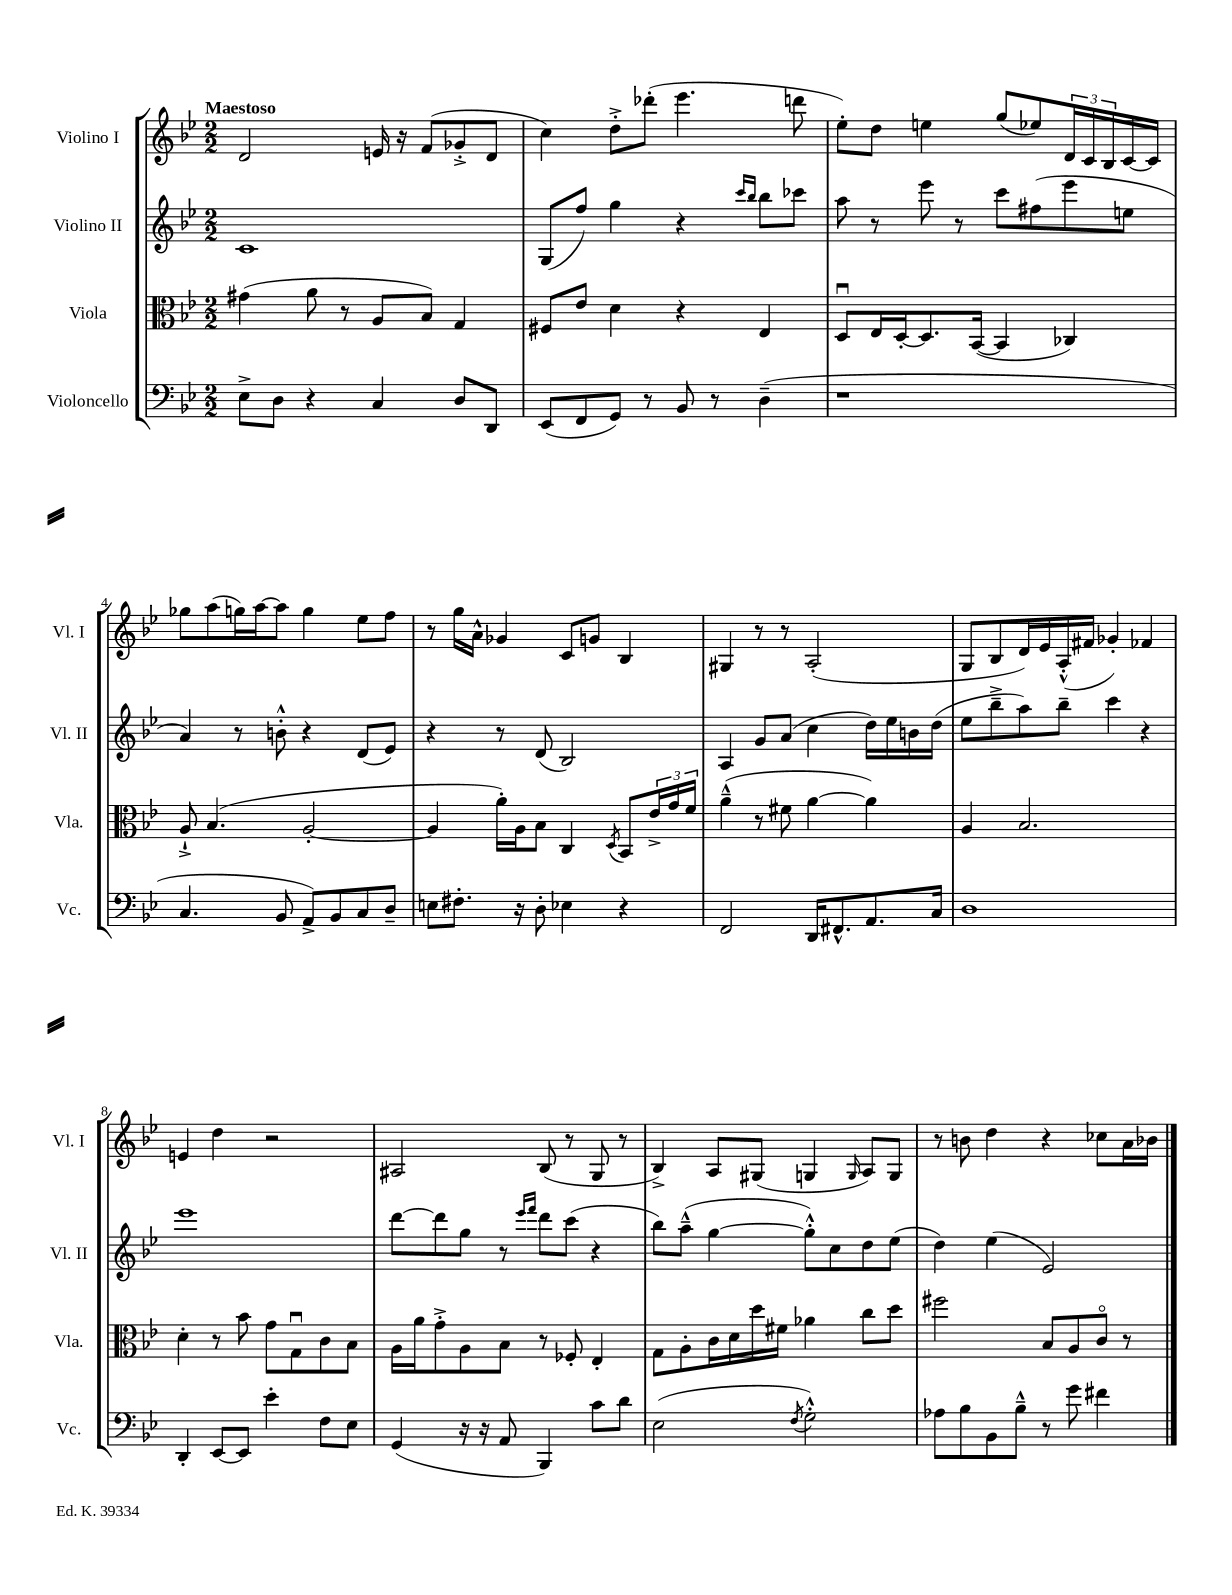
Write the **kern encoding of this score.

**kern	**kern	**kern	**kern
*staff4	*staff3	*staff2	*staff1
*clefF4	*clefC3	*clefG2	*clefG2
*k[b-e-]	*k[b-e-]	*k[b-e-]	*k[b-e-]
*M2/2	*M2/2	*M2/2	*M2/2
8E-^	(4g#	1c	2d
8D	.	.	.
4r	8a	.	.
.	8r	.	.
4C	8A	.	16e
.	.	.	16r
.	8B-)	.	(8f
8D	4G	.	8g-'^
8DD	.	.	8d
=	=	=	=
(8EE-	8F#	(8G	4cc)
8FF	8e-	8ff)	.
8GG)	4d	4gg	8dd'^
8r	.	.	(8ddd-'
8BB-	4r	4r	4.eee-
8r	.	.	.
.	.	16qqccc	.
.	.	16qqbb-	.
(4D~	4E-	8bb-	.
.	.	8ccc-	8ddd
=	=	=	=
1r	8Du	8aa	8ee-')
.	16E-	8r	8dd
.	[16D'	.	.
.	8.D]	8eee-	4ee
.	.	8r	.
.	([16BB-	.	.
.	4BB-]	8ccc	(8gg
.	.	(8ff#	8ee-)
.	4C-)	8eee-	24d
.	.	.	24c
.	.	.	24B-
.	.	8ee	[16c
.	.	.	16c]
=	=	=	=
4.C	8A`^	4a)	8gg-
.	(4.B-	.	(8aa
.	.	8r	16gg)
.	.	.	[16aa
8BB-	.	8b'^^	8aa]
8AA^)	[2A'	4r	4gg
8BB-	.	.	.
8C	.	(8d	8ee-
8D~	.	8e-)	8ff
=	=	=	=
8E	4A]	4r	8r
8.F#'	.	.	16gg
.	.	.	16a^^
.	16a')	8r	4g-
16r	16A	.	.
8D'	8B-	(8d	.
4E-	4C	2B-)	8c
.	.	.	8g
.	8qD	.	.
4r	8BB-	.	4B-
.	24e-^	.	.
.	24g	.	.
.	24f	.	.
=	=	=	=
2FF	(4a~^^	4A	4G#
.	8r	8g	8r
.	8f#	(8a	8r
16DD	[4a	4cc	(2A'
8.FF#^^	.	.	.
8.AA	4a])	16dd)	.
.	.	16ee-	.
.	.	16b	.
16C	.	(16dd	.
=	=	=	=
1D	4A	8ee-	8G
.	.	8bb-~^	8B-
.	2.B-	8aa)	16d)
.	.	.	16e-
.	.	8bb-~	(16A'^^
.	.	.	16f#
.	.	4ccc	4g-')
.	.	4r	4f-
=	=	=	=
4DD'	4d'	1eee-	4e
[8EE-	8r	.	4dd
8EE-]	8b-	.	.
4e-'	8g	.	2r
.	8Gu	.	.
8F	8c	.	.
8E-	8B-	.	.
=	=	=	=
(4GG	16A	[8ddd	2A#
.	16a	.	.
.	8g'^	8ddd]	.
16r	8A	8gg	.
16r	.	.	.
8AA	8B-	8r	.
.	.	16qqeee-	.
.	.	16qqfff	.
4BBB-)	8r	8ddd	(8B-
.	8F-'	(8ccc	8r
8c	4E-'	4r	8G
8d	.	.	8r
=	=	=	=
(2E-	8G	8bb-)	4B-^)
.	8A'	(8aa~^^	.
.	16c	[4gg	8A
.	16d	.	.
.	16dd	.	(8G#
.	16f#	.	.
8qF	.	.	.
2G'^^)	4a-	8gg'^^])	4G
.	.	8cc	.
.	.	.	16qqG
.	8cc	8dd	8A)
.	8dd	(8ee-	8G
=	=	=	=
8A-	2ff#	4dd)	8r
8B-	.	.	8b
8BB-	.	(4ee-	4dd
8B-~^^	.	.	.
8r	8B-	2e-)	4r
8g	8A	.	.
4f#	8co	.	8cc-
.	8r	.	16a
.	.	.	16b-
==	==	==	==
*-	*-	*-	*-
